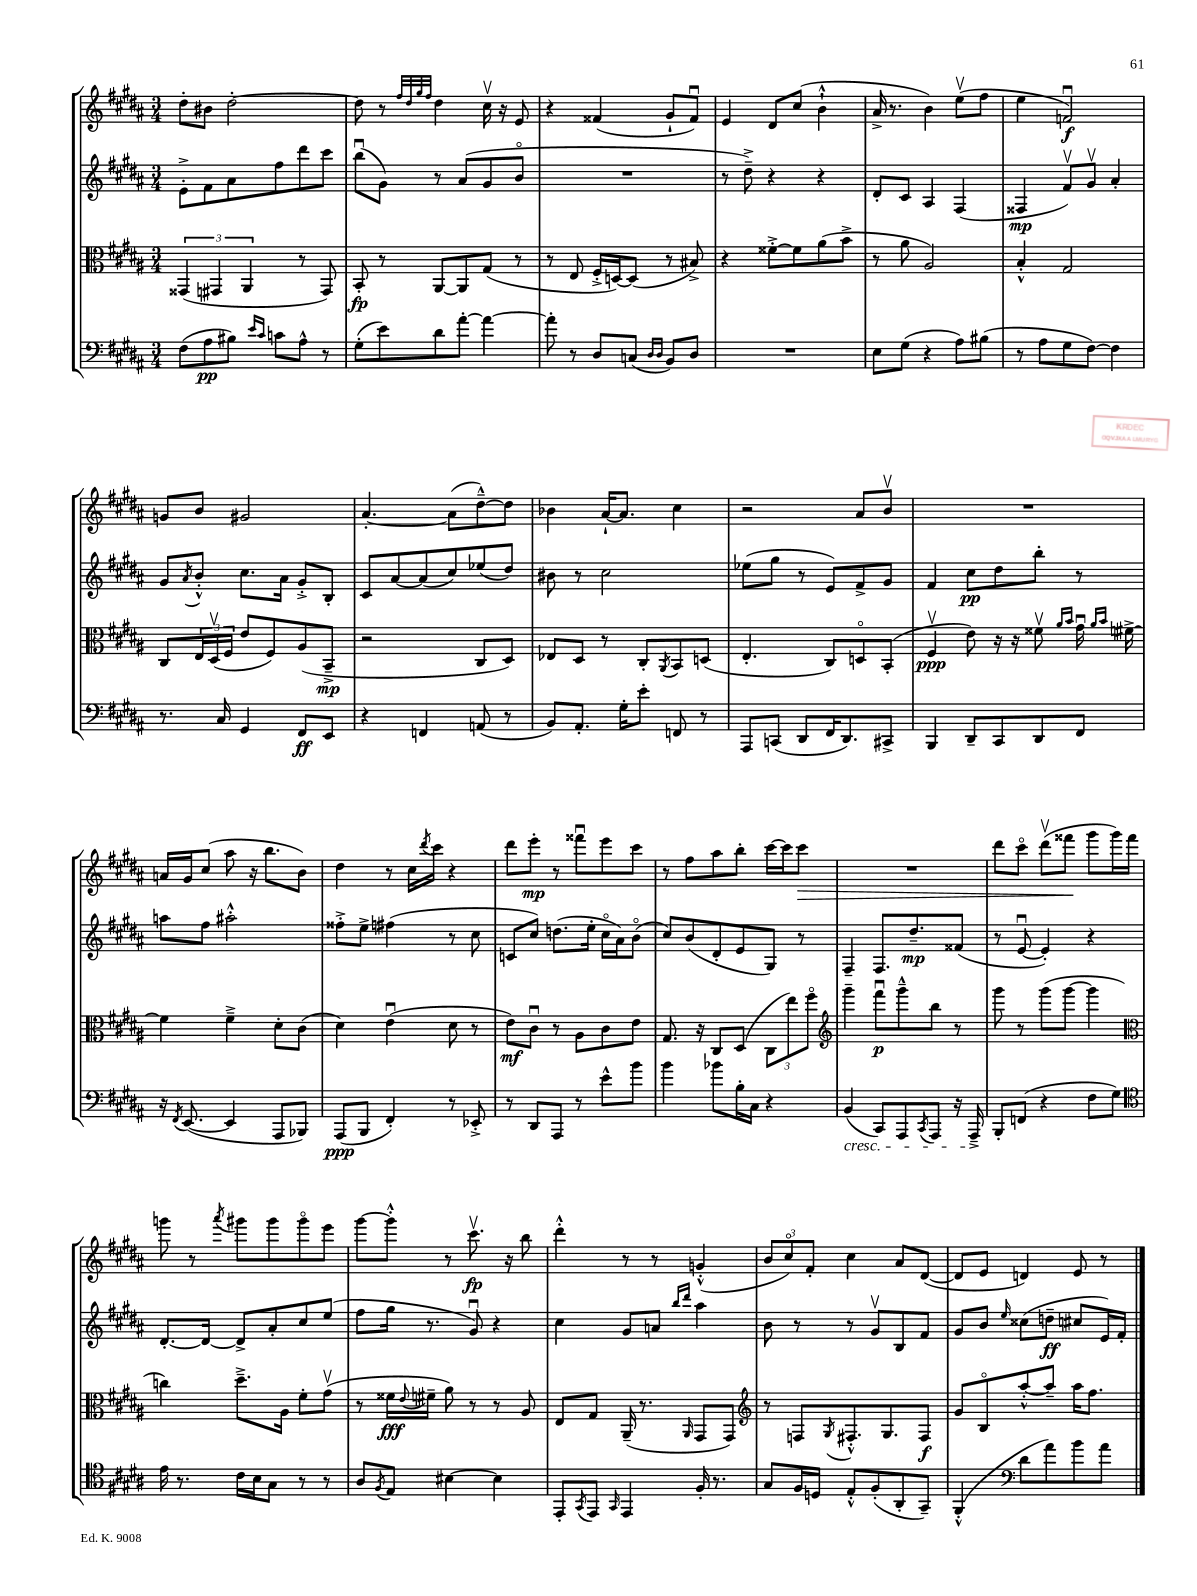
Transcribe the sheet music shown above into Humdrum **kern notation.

**kern	**kern	**kern	**kern
*staff4	*staff3	*staff2	*staff1
*clefF4	*clefC3	*clefG2	*clefG2
*k[f#c#g#d#a#]	*k[f#c#g#d#a#]	*k[f#c#g#d#a#]	*k[f#c#g#d#a#]
*M3/4	*M3/4	*M3/4	*M3/4
(8F#	(6GG##	8e'^	8dd#'
8A#	.	8f#	8b#
.	6GG#	.	.
8B#)	.	8a#	[2dd#'
.	6AA#	.	.
16qqe	.	.	.
16qqc#	.	.	.
8c	.	8ff#	.
8A#^^	8r	8ddd#	.
8r	8GG#)	8ccc#	.
=	=	=	=
(8G#'	8BB'	(8bbu	8dd#]
8e)	8r	8g#)	8r
.	.	.	32qqff#
.	.	.	32qqdd#
.	.	.	32qqgg#
.	.	.	32qqff#
8d#	[8AA#	8r	4dd#
[8a#'	8AA#]	(8a#	.
4a#_	(8G#	8g#	16cc#v
.	.	.	16r
.	8r	8bo	8e
=	=	=	=
8a#']	8r	2.r	4r
8r	8E	.	.
8D#	16F#'^	.	(4f##
.	[16D)	.	.
(8C	(8D]	.	.
16qqD#	.	.	.
16qqD#	.	.	.
8BB)	8r	.	8g#`
8D#	8B#^)	.	8f##u)
=	=	=	=
2.r	4r	8r	4e
.	.	8dd#~^)	.
.	[8f##'^	4r	8d#
.	8f##]	.	(8cc#
.	(8a#	4r	4b`^^
.	8b^	.	.
=	=	=	=
8E	8r	8d#'	16a#^
.	.	.	8.r
(8G#	8a#	8c#	.
4r	2A#)	4A#	4b)
8A#)	.	(4F#	(8eev
(8B#	.	.	8ff#
=	=	=	=
8r	4B'^^	4F##	4ee
8A#	.	.	.
8G#	2G#	8f#v)	2fu)
[8F#)	.	8g#v	.
4F#]	.	4a#'	.
=	=	=	=
8.r	8C#	8g#	8g
.	.	8qa#	.
.	24E	8b'^^	8b
.	(24D#v	.	.
16C#	.	.	.
.	24F#	.	.
4GG#	8e	8.cc#	2g#
.	8F#)	.	.
.	.	16a#	.
8FF#	(8A#	8g#'^	.
8EE	8BB~^	8B'	.
=	=	=	=
4r	2r	8c#	[4.a#'
.	.	[8a#	.
4FF	.	(8a#]	.
.	.	8cc#)	(8a#]
(8AA	8C#	(8ee-	[8dd#~^^)
8r	8D#)	8dd#)	8dd#]
=	=	=	=
8BB)	8E-	8b#	4b-
8.AA#'	8D#	8r	.
.	8r	2cc#	[16a#`
16G#'	.	.	8.a#]
8e'	8C#'	.	.
.	8qAA#	.	.
8FF	8BB	.	4cc#
8r	(8D	.	.
=	=	=	=
8AAA#	4.E'	(8ee-	2r
(8CC	.	8gg#	.
8DD#	.	8r	.
16FF#	8C#)	8e)	.
8.DD#)	.	.	.
.	8Do	8f#^	8a#
8CC#^	(8BB'	8g#	8bv
=	=	=	=
4BBB	4F#v	4f#	2.r
8DD#~	8e)	8cc#	.
8CC#	16r	8dd#	.
.	16r	.	.
8DD#	8f##v	8bb'	.
.	16qqa#	.	.
.	16qqb	.	.
8FF#	16g#u	8r	.
.	16qqa#	.	.
.	16qqb	.	.
.	[16f#^	.	.
=	=	=	=
16r	4f#]	8aa	16a
8qFF#	.	.	.
([8.EE	.	.	16g#
.	.	8ff#	(8cc#
4EE]	4f#~^	2aa#'^^	8aa#
.	.	.	16r
.	.	.	8.bb
8AAA#	8d#'	.	.
8BBB-)	(8c#	.	8b)
=	=	=	=
(8AAA#	4d#)	8ff##'^	4dd#
8BBB	.	8ee^	.
4FF#')	(4eu	(4ff#	8r
.	.	.	16cc#
.	.	.	8qddd#
.	.	.	16ccc#
8r	8d#	8r	4r
8EE-'^	8r	8cc#	.
=	=	=	=
8r	8e)	8c	8ddd#
8DD#	8c#u	8cc#)	8eee'
8AAA#	8r	(8.dd	8r
8r	8A#	.	8fff##u
.	.	16ee'	.
8e^^	8c#	16cc#o	8eee
.	.	16a#)	.
8b	8e	(8bo	8ccc#
=	=	=	=
4b	8.G#	8cc#)	8r
.	.	(8b	8ff#
.	16r	.	.
8b-	8C#	8d#'	8aa#
16B'	(8D#	8e	8bb'
16C#	.	.	.
4r	12C#	8G#)	[16ccc#
.	.	.	16ccc#]
.	12ee)	.	.
.	.	8r	8ccc#
.	12ff#o	.	.
=	=	=	=
*	*clefG2	*	*
(4BB	4ggg#~	4F#~	2.r
8CC#)	8fff#u	8.F#	.
8AAA#	8ggg#~^^	.	.
.	.	8.dd#~	.
8qCC#	.	.	.
8AAA#	8bb	.	.
16r	8r	(8f##	.
16AAA#~^	.	.	.
=	=	=	=
8BBB'	8ggg#	8r	8ddd#
(8FF	8r	[8eu	8ccc#o
4r	(8ggg#	4e'])	(8ddd#v
.	[8ggg#	.	8fff##
8F#	4ggg#]	4r	8ggg#
8G#)	.	.	16ggg#)
.	.	.	16fff##
=	=	=	=
*clefC4	*clefC3	*	*
16e	4cc)	[8.d#'	8ggg
8.r	.	.	.
.	.	.	8r
.	.	16d#_	.
.	.	.	8qaaa#
16c#	8.dd#~^	8d#^]	8ggg#
16B	.	.	.
8G#	.	8a#'	8ggg#
.	16A#	.	.
8r	8f#'	8cc#	8ggg#o
8r	(8g#v	(8ee	8eee
=	=	=	=
8A#	8r	8ff#	[8ggg#
8qF#	.	.	.
8E	16f##	16gg#	8ggg#'^^]
.	8qqe	.	.
.	16f#~	8.r	.
[4B#	8a#)	.	8r
.	8r	8g#u)	8.ccc#v
4B#]	8r	4r	.
.	.	.	16r
.	8A#	.	8bb
=	=	=	=
8EE'	8E	4cc#	4ddd#'^^
8qGG#	.	.	.
8EE	8G#	.	.
16qqGG#	.	.	.
4EE	(16AA#~	8g#	8r
.	8.r	.	.
.	.	8a	8r
.	.	16qqbb	.
.	16qqAA#	16qqddd#	.
16F#'	8GG#	4aa#	(4g'^^
8.r	.	.	.
.	8GG#)	.	.
=	=	=	=
*	*clefG2	*	*
8G#	8r	8b	12b
.	.	.	12cc#o)
16F#	8F	8r	.
.	.	.	12f#'
16D	.	.	.
.	8qG#	.	.
8E'^^	8.F#'^^	8r	4cc#
(8F#'	.	8g#v	.
.	8.G#	.	.
8AA#'	.	8B	8a#
8GG#~)	8F#	8f#	([8d#
=	=	=	=
(4FF#'^^	8g#	8g#	8d#]
.	8Bo	8b	8e
*clefF4	*	*	*
.	.	16qqee	.
8d#	[8aa#'^^	(8cc##	4d)
8a#)	8aa#~]	8dd~	.
8b	16aa#	8cc#	8e
.	8.ff#	.	.
8a#	.	16e)	8r
.	.	16f#'	.
==	==	==	==
*-	*-	*-	*-
